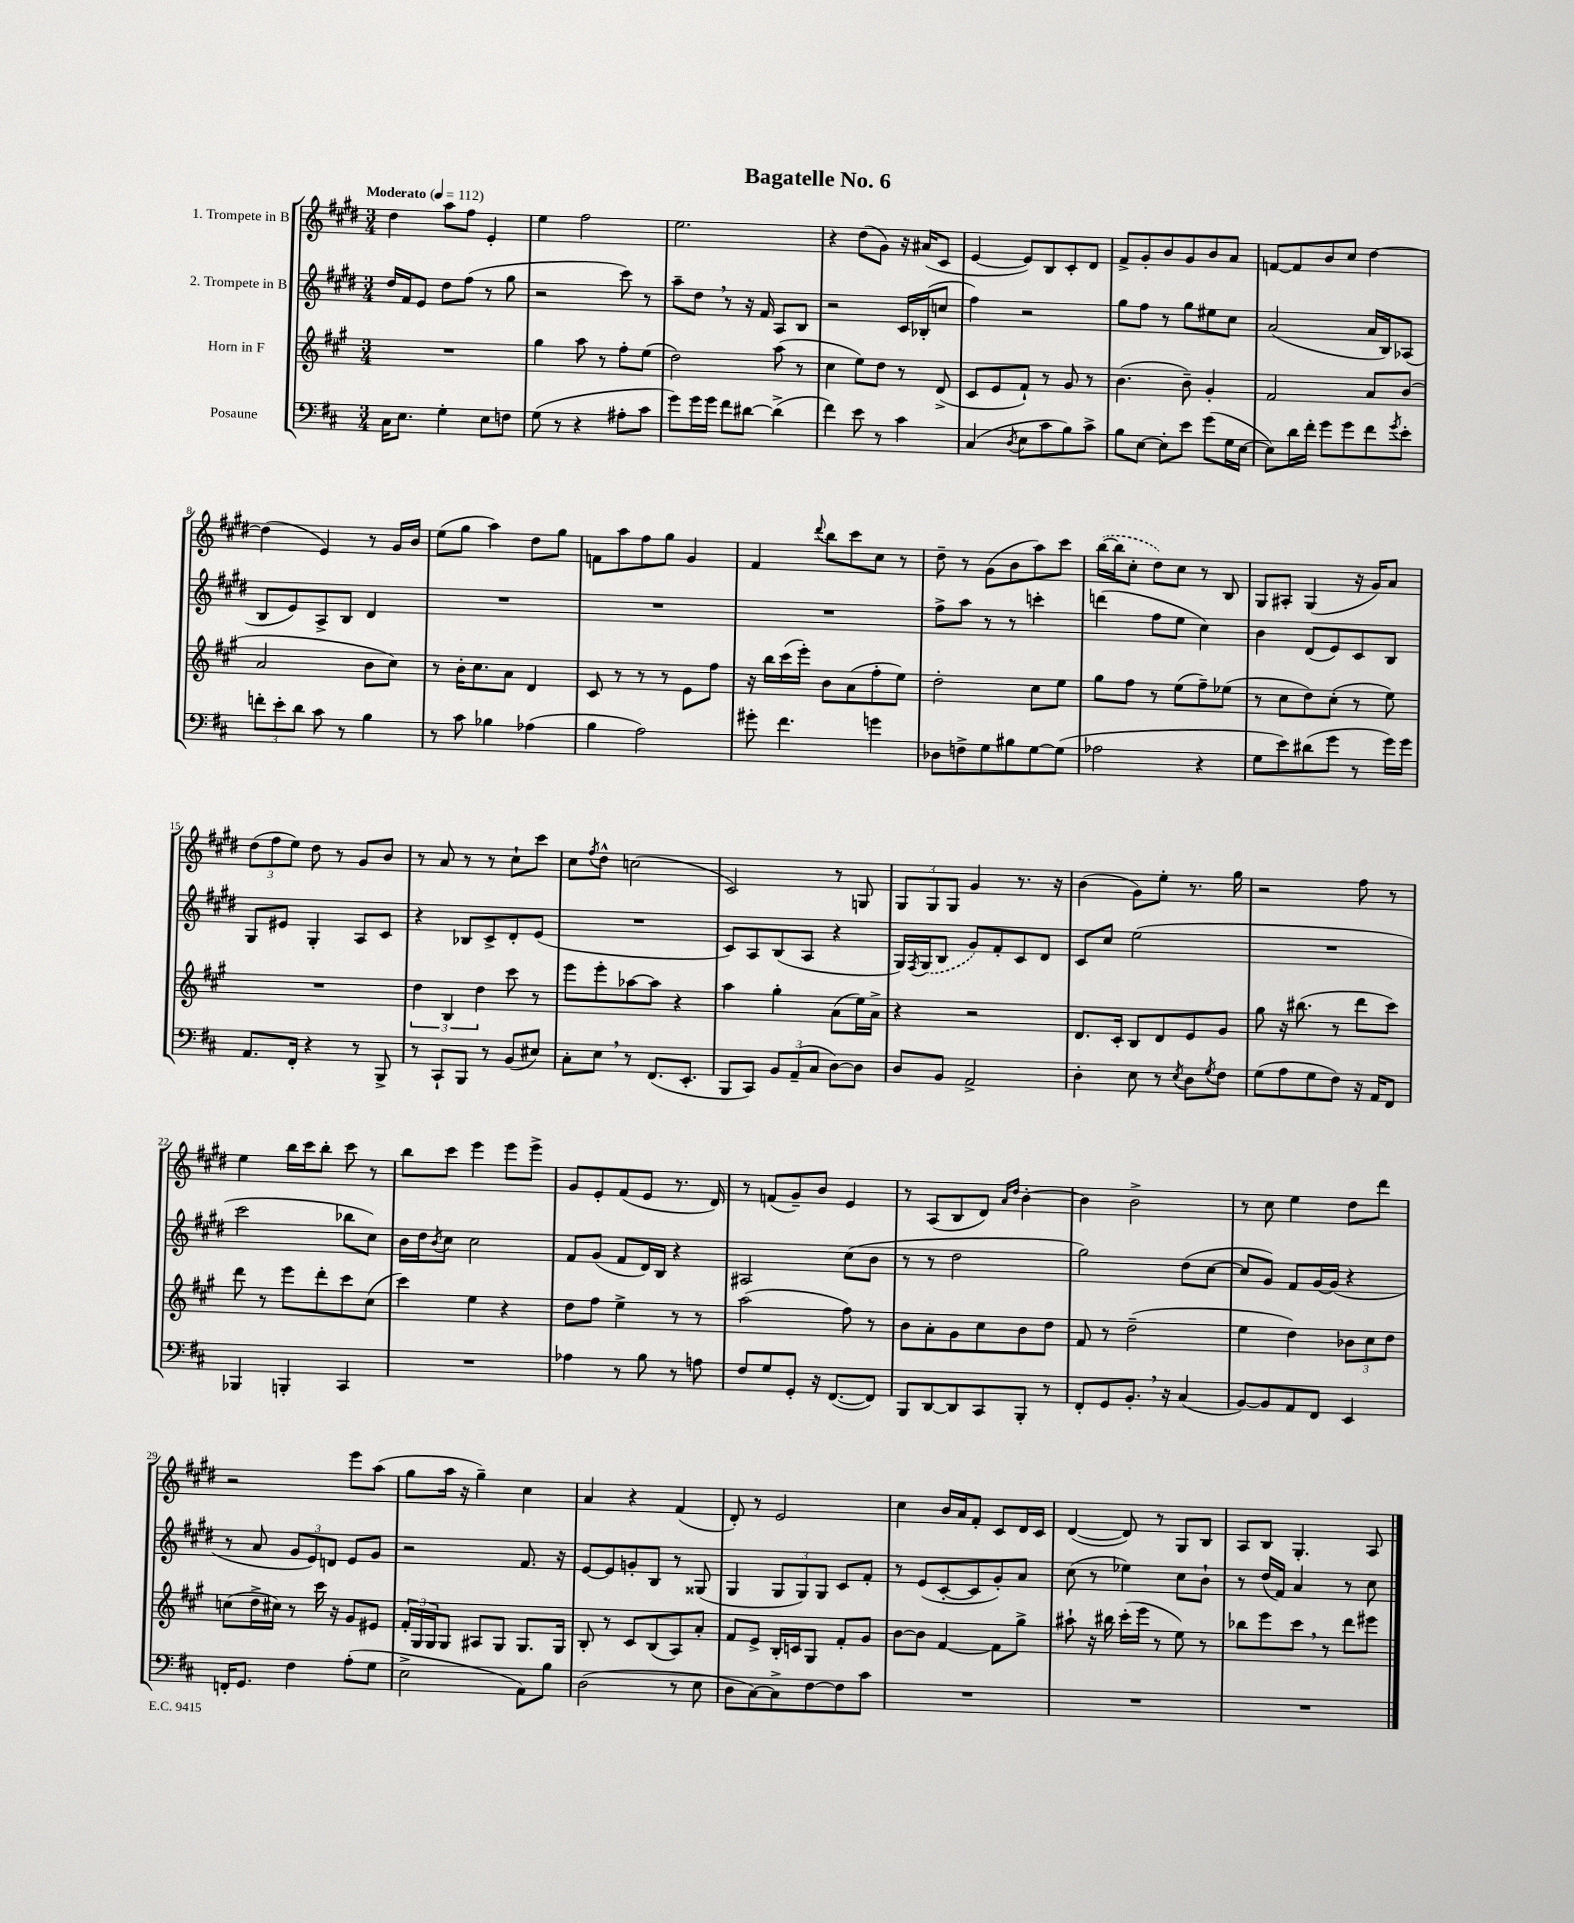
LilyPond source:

\header { title = "Bagatelle No. 6" }
<<
\new StaffGroup <<
\new Staff = "s0" \with { instrumentName = "1. Trompete in B" } {
    \clef treble \key e \major \numericTimeSignature \time 3/4 \tempo "Moderato" 4 = 112
    dis''4 a''8 fis''8 e'4-. |
    e''4 fis''2 |
    e''2. |
    r4 dis''8( gis'8) r16 ais'16( cis'8 |
    e'4~ e'8) b8 cis'8-. dis'8 |
    fis'8-> gis'8-. b'8 gis'8 b'8 a'8 |
    f'8~ f'8 b'8 cis''8 dis''4~ |
    dis''4( e'4) r8 gis'16 b'16 |
    e''8( gis''8 a''4) dis''8 gis''8 |
    f'8 a''8 fis''8 gis''8 gis'4 |
    fis'4 \appoggiatura { dis'''8 } b''8 cis'''8 cis''8 r8 |
    dis''8-- r8 gis'8( b'8 a''8) cis'''8 |
    \once \slurDashed b''16~( b''16 cis''8-. dis''8) cis''8 r8 b8 |
    gis8 ais8-. gis4( r16 gis'16) a'8 |
    \tuplet 3/2 { dis''8( fis''8 e''8) } dis''8 r8 gis'8 b'8 |
    r8 a'8 r8 r8 cis''8-! cis'''8 |
    cis''8 \acciaccatura { fis''8 } dis''8-^ c''2( |
    cis'2) r8 g8 |
    \tuplet 3/2 { gis8 gis8 gis8 } gis'4 r8. r16 |
    b'4( gis'8) e''8-. r8. gis''16 |
    r2 fis''8 r8 |
    e''4 b''16 cis'''16 b''8-. cis'''8 r8 |
    b''8 cis'''8 e'''4 e'''8 e'''8-> |
    gis'8 e'8-. fis'8( e'8 r8. dis'16) |
    r8 f'8( gis'8--) b'8 e'4 |
    r8 a8( b8 dis'8) \grace { a'16 dis''16 } b'4~-. |
    b'4 b'2-> |
    r8 cis''8 e''4 dis''8 dis'''8 |
    r2 e'''8 a''8( |
    gis''8 a''16 r16 gis''4--) cis''4 |
    a'4 r4 fis'4( |
    dis'8-.) r8 e'2 |
    cis''4 b'16 a'16 fis'8-. cis'8 dis'16 cis'16 |
    dis'4~( dis'8) r8 gis8 b8 |
    a8 b8 gis4.-. a8 \bar "|." |
}
\new Staff = "s1" \with { instrumentName = "2. Trompete in B" } {
    \clef treble \key e \major \numericTimeSignature \time 3/4
    dis''16 fis'16 e'8 dis''8 fis''8( r8 gis''8 |
    r2 cis'''8) r8 |
    a''8-- dis''8 \breathe r8 r16 fis'16 a8 b8 |
    r2 cis'16 bes16-.( c''8 |
    fis''4) r2 |
    gis''8 fis''8 r8 gis''8 eis''8 cis''8 |
    a'2( a'16 b16) aes8( |
    b8 e'8) a8-> b8 dis'4 |
    R2. |
    R2. |
    R2. |
    fis''8-> a''8 r8 r8 c'''4-. |
    d'''4( fis''8 e''8 cis''4) |
    b'4 dis'8( e'8) cis'8 b8 |
    gis8 eis'8 gis4-. a8 cis'8 |
    r4 bes8 cis'8-> dis'8-. e'8( |
    R2. |
    cis'8) a8 b8( a8 r4 |
    gis16) \acciaccatura { fis8 } \once \slurDashed gis16( b8 gis'8) fis'8-. cis'8 dis'8 |
    cis'8 cis''8 e''2( |
    R2. |
    cis'''2 bes''8 cis''8) |
    b'16 dis''16 \acciaccatura { b'8 } cis''8 cis''2 |
    fis'8 gis'8( fis'8 dis'16) b16 r4 |
    ais2 cis''8( b'8 |
    r8 r8 dis''2 |
    gis''2) dis''8( cis''8~ |
    cis''8 gis'8) fis'8 gis'16~ gis'16( r4 |
    r8 a'8 \tuplet 3/2 { gis'8 e'8) d'8 } e'8 gis'8 |
    r2 fis'8. r16 |
    e'8~ e'8 g'8-. b8 r8 gisis8( |
    gis4 \tuplet 3/2 { gis8 gis8) gis8 } cis'8 fis'8-. |
    r8 e'8( cis'8~-. cis'8 gis'8-.) a'8 |
    cis''8( r8 ees''4) cis''8 b'8-! |
    r8 dis''16( fis'16) a'4 r8 cis''8 \bar "|." |
}
\new Staff = "s2" \with { instrumentName = "Horn in F" } {
    \clef treble \key a \major \numericTimeSignature \time 3/4
    R2. |
    gis''4 a''8 r8 fis''8-. e''8( |
    d''2) a''8( r8 |
    cis''4 e''8) d''8 r8 d'8->( |
    cis'8 e'8 fis'8-!) r8 gis'8 r8 |
    b'4.( b'8--) gis'4-. |
    fis'2 a'8 b'8( |
    a'2 b'8 cis''8) |
    r8 b'16-. cis''8. a'8 d'4 |
    cis'8 r8 r8 r8 e'8 fis''8 |
    r16 b''16 cis'''16( e'''16-.) b'8 a'8( fis''8-. e''8) |
    d''2-. cis''8 e''8 |
    gis''8 fis''8 r8 e''8( fis''8--) ees''8( |
    r8 cis''8 d''8) cis''8-.( r8 e''8) |
    R2. |
    \tuplet 3/2 { d''4 b4 d''4 } cis'''8 r8 |
    e'''8 e'''8-. aes''8~ aes''8 r4 |
    a''4 gis''4-. a'8( e''16) a'16-> |
    r4 r2 |
    d'8. cis'16-. b8 d'8 e'8 gis'8 |
    gis''8 r16 bis''8.( r8 d'''8 cis'''8) |
    d'''8 r8 e'''8 d'''8-. cis'''8 cis''8( |
    cis'''4) e''4 r4 |
    d''8 fis''8 e''4-> r8 r8 |
    a''2( fis''8) r8 |
    b'8 a'8-. gis'8 cis''8 b'8 d''8 |
    fis'8 r8 d''2--( |
    e''4 d''4) \tuplet 3/2 { bes'8 cis''8 d''8 } |
    c''8( d''16-> cis''16) r8 cis'''16 r16 gis'8 eis'8 |
    \tuplet 3/2 { fis'16-. gis16 gis16 } gis8 ais8 gis8 gis8. gis16 |
    b8-. r8 cis'8 b8( a8) a'8-. |
    fis'8 e'8-> b16-. c'16 gis8 fis'8-. gis'8 |
    b'8~ b'8 fis'4~ fis'8 gis''8-> |
    ais''8-! r16 bis''16 cis'''16-.( e'''16 r8 e''8) r8 |
    bes''8 e'''8 cis'''8 \breathe r8 d'''8 eis'''8 \bar "|." |
}
\new Staff = "s3" \with { instrumentName = "Posaune" } {
    \clef bass \key d \major \numericTimeSignature \time 3/4
    cis16 e8. g4-. e8 f8 |
    g8( r8 r4 ais8-. cis'8 |
    g'8) g'16 g'16 fis'8 dis'8~ dis'4->( |
    fis'4) e'8 r8 cis'4 |
    cis4( \acciaccatura { d8 } e8 cis'8 b8) cis'8-> |
    b8 e8~ e8-. e'8 g'8( g16 e16~ |
    e8) d'16 fis'16-. g'8 g'8 fis'8 \acciaccatura { g'8 } e'8-. |
    \tuplet 3/2 { f'8-. e'8-. d'8 } cis'8 r8 b4 |
    r8 cis'8 bes4 aes4( |
    b4 a2) |
    gis'8-. fis'4. g'4 |
    des8 f8-> g8 bis8 g8~ g8( |
    aes2 r4 |
    g8 e'8) dis'8( g'8 r8 g'16) g'16 |
    a,8. fis,16-. r4 r8 b,,8-> |
    r8 cis,8-! b,,8 r8 b,8( eis8) |
    cis8-. e8 \breathe r8 fis,8.( e,8.-. |
    b,,8 cis,8) \tuplet 3/2 { b,8 a,8--( cis8 } d8~) d8 |
    d8 b,8 a,2-> |
    d4-. e8 r8 \acciaccatura { e8 } d8 \acciaccatura { g8 } fis8 |
    g8( a8 g8 fis8) r16 a,16 fis,8 |
    bes,,4 b,,4-. cis,4 |
    R2. |
    aes4 r8 b8 r8 a8 |
    fis8 g8 g,8-. r16 fis,8.~( fis,8) |
    b,,8 d,8~ d,8 cis,8 b,,8-. r8 |
    fis,8-. g,8 b,8.-. \breathe r16 cis4( |
    b,8~) b,8 a,8 fis,8 e,4 |
    f,16-. g,8. fis4 a8-.( g8 |
    e2-> a,8) b8 |
    d2( r8 e8 |
    d8 cis8~) cis8-> fis8~ fis8 cis'8 |
    R2. |
    R2. |
    R2. \bar "|." |
}
>>
>>
